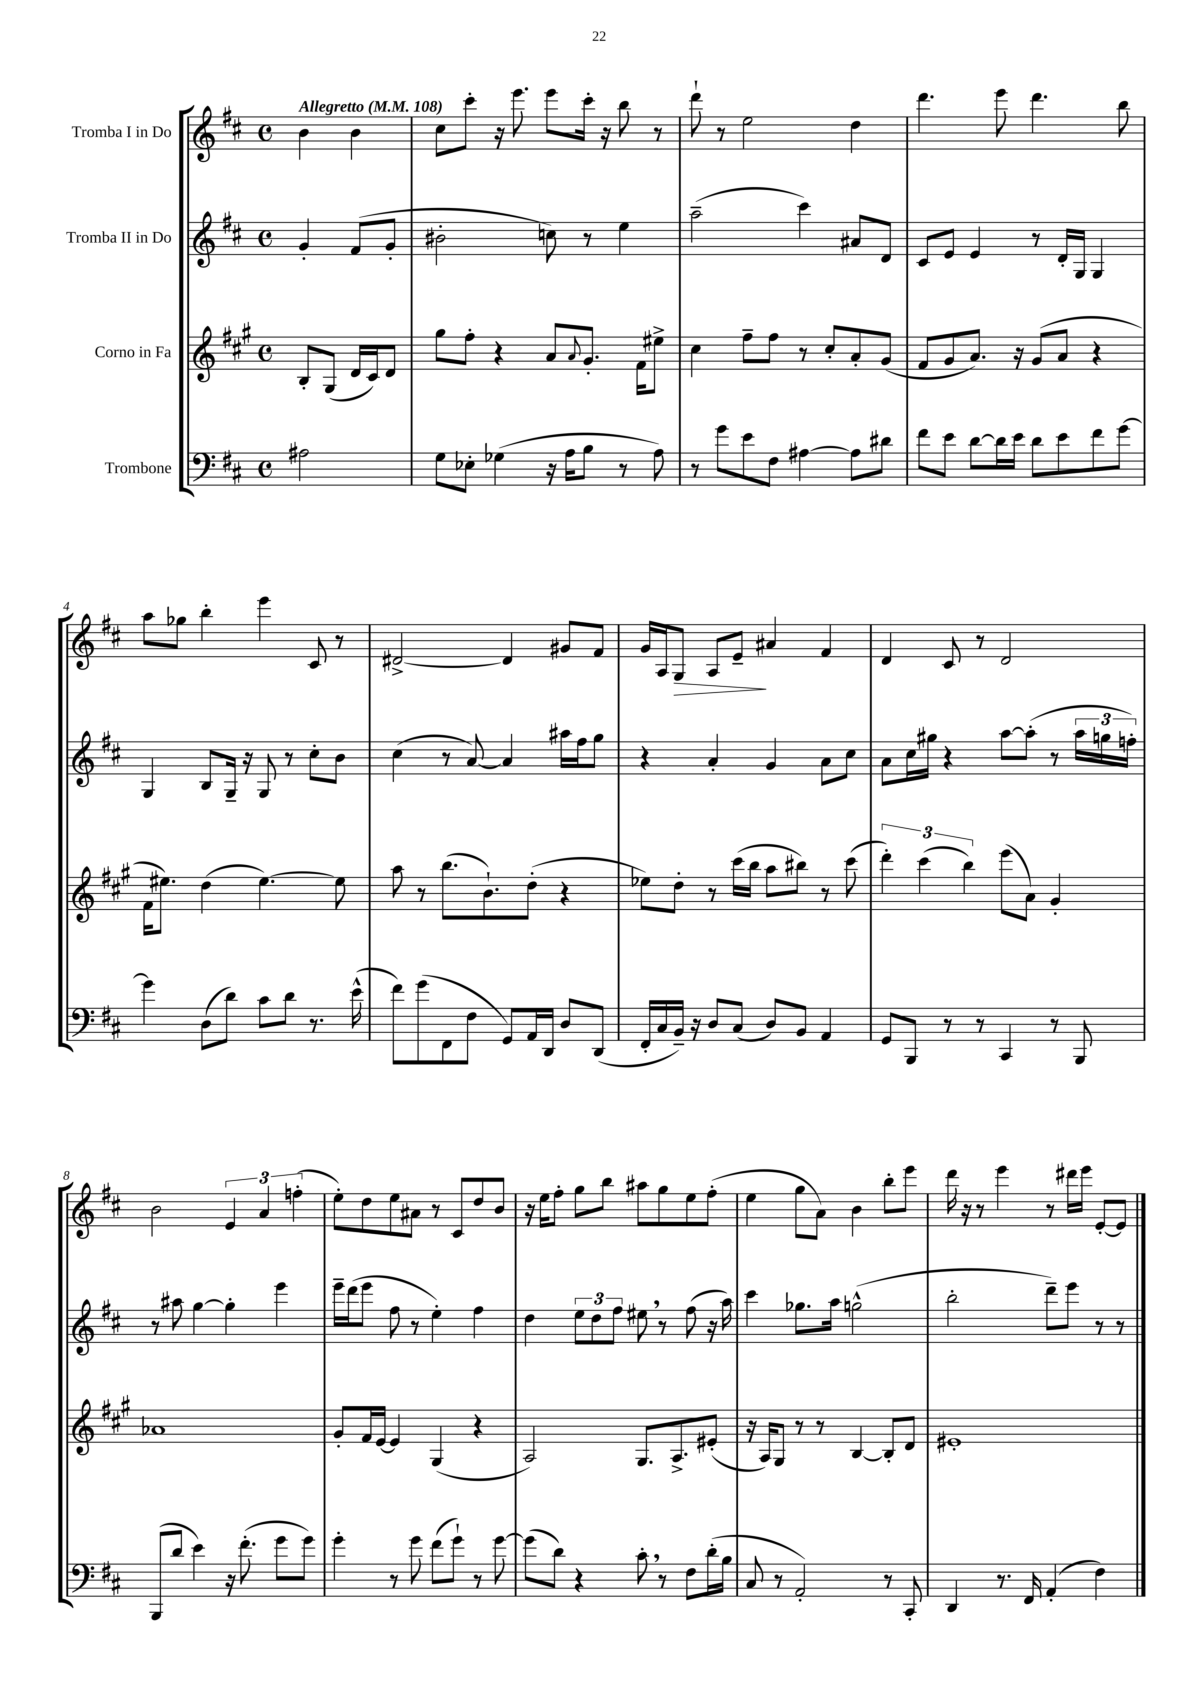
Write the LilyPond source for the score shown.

<<
\new StaffGroup <<
\new Staff = "s0" \with { instrumentName = "Tromba I in Do" } {
    \clef treble \key d \major \defaultTimeSignature \time 4/4 \partial 2 \tempo "Allegretto" 4 = 108
    b'4 b'4 |
    cis''8 cis'''8-. r16 e'''8. e'''8 cis'''16-. r16 b''8 r8 |
    d'''8-! r8 e''2 d''4 |
    d'''4. e'''8 d'''4. b''8 |
    a''8 ges''8 b''4-. e'''4 cis'8 r8 |
    dis'2~-> dis'4 gis'8 fis'8 |
    g'16 a16 g8\> a8 e'8--\! ais'4 fis'4 |
    d'4 cis'8 r8 d'2 |
    b'2 \tuplet 3/2 { e'4 a'4 f''4-.( } |
    e''8-.) d''8 e''8 ais'8 r8 cis'8 d''8 b'8 |
    r16 e''16 fis''8-. g''8 b''8 ais''8 g''8 e''8 fis''8-.( |
    e''4 g''8 a'8) b'4 b''8-. e'''8 |
    d'''16 r16 r8 e'''4 r8 dis'''16 e'''16 e'8~-. e'8 \bar "|." |
}
\new Staff = "s1" \with { instrumentName = "Tromba II in Do" } {
    \clef treble \key d \major \defaultTimeSignature \time 4/4 \partial 2
    g'4-. fis'8( g'8-. |
    bis'2-. c''8) r8 e''4 |
    a''2--( cis'''4) ais'8 d'8 |
    cis'8 e'8 e'4 r8 d'16-. g16 g4 |
    g4 b8 g16-- r16 g8 r8 cis''8-. b'8 |
    cis''4( r8 a'8~) a'4 ais''16 fis''16 g''8 |
    r4 a'4-. g'4 a'8 cis''8 |
    a'8 cis''16 gis''16 r4 a''8~ a''8-.( r8 \tuplet 3/2 { a''16 g''16 f''16-.) } |
    r8 ais''8 g''4~ g''4-. e'''4 |
    e'''16-- d'''16( e'''8 fis''8 r8 e''4-.) fis''4 |
    d''4 \tuplet 3/2 { e''8 d''8 fis''8 } eis''8 \breathe r8 fis''8( r16 a''16) |
    cis'''4 ges''8. a''16 g''2-^( |
    b''2-. d'''8--) e'''8 r8 r8 \bar "|." |
}
\new Staff = "s2" \with { instrumentName = "Corno in Fa" } {
    \clef treble \key a \major \defaultTimeSignature \time 4/4 \partial 2
    b8-. gis8( d'16 cis'16) d'8 |
    gis''8 fis''8-. r4 a'8 \appoggiatura { a'8 } gis'8.-. fis'16 eis''8-> |
    cis''4 fis''8-- fis''8 r8 cis''8-. a'8-. gis'8( |
    fis'8 gis'8 a'8.) r16 gis'8( a'8 r4 |
    fis'16 eis''8.) d''4( eis''4.~) eis''8 |
    a''8 r8 b''8.( b'8.-!) d''8-.( r4 |
    ees''8) d''8-. r8 cis'''16( b''16 a''8 bis''8) r8 cis'''8( |
    \tuplet 3/2 { d'''4-.) cis'''4( b''4) } e'''8( a'8) gis'4-. |
    aes'1 |
    gis'8-. fis'16 e'16~ e'4 gis4( r4 |
    a2) gis8. a8.-> eis'8-.( |
    r16 a16) gis8 r8 r8 b4~ b8-. d'8 |
    eis'1-. \bar "|." |
}
\new Staff = "s3" \with { instrumentName = "Trombone" } {
    \clef bass \key d \major \defaultTimeSignature \time 4/4 \partial 2
    ais2 |
    g8 ees8-. ges4( r16 a16 b8 r8 a8) |
    r8 g'8 e'8 fis8 ais4~ ais8 dis'8 |
    fis'8 e'8 d'8~ d'16 e'16 d'8 e'8 fis'8 g'8~ |
    g'4 d8( d'8) cis'8 d'8 r8. e'16-^( |
    fis'8) g'8( fis,8 fis8 g,8) a,16 d,16 d8 d,8( |
    fis,16-. cis16 b,16--) r16 d8 cis8( d8) b,8 a,4 |
    g,8 b,,8 r8 r8 cis,4 r8 b,,8 |
    b,,8( d'8 e'4) r16 fis'8.-.( g'8 g'8) |
    g'4-. r8 g'8 fis'8( g'8-!) r8 g'8~ |
    g'8( d'8) r4 cis'8-. \breathe r8 fis8 d'16-.( b16 |
    cis8 r8 a,2-.) r8 cis,8-. |
    d,4 r8. fis,16 a,4-.( fis4) \bar "|." |
}
>>
>>
